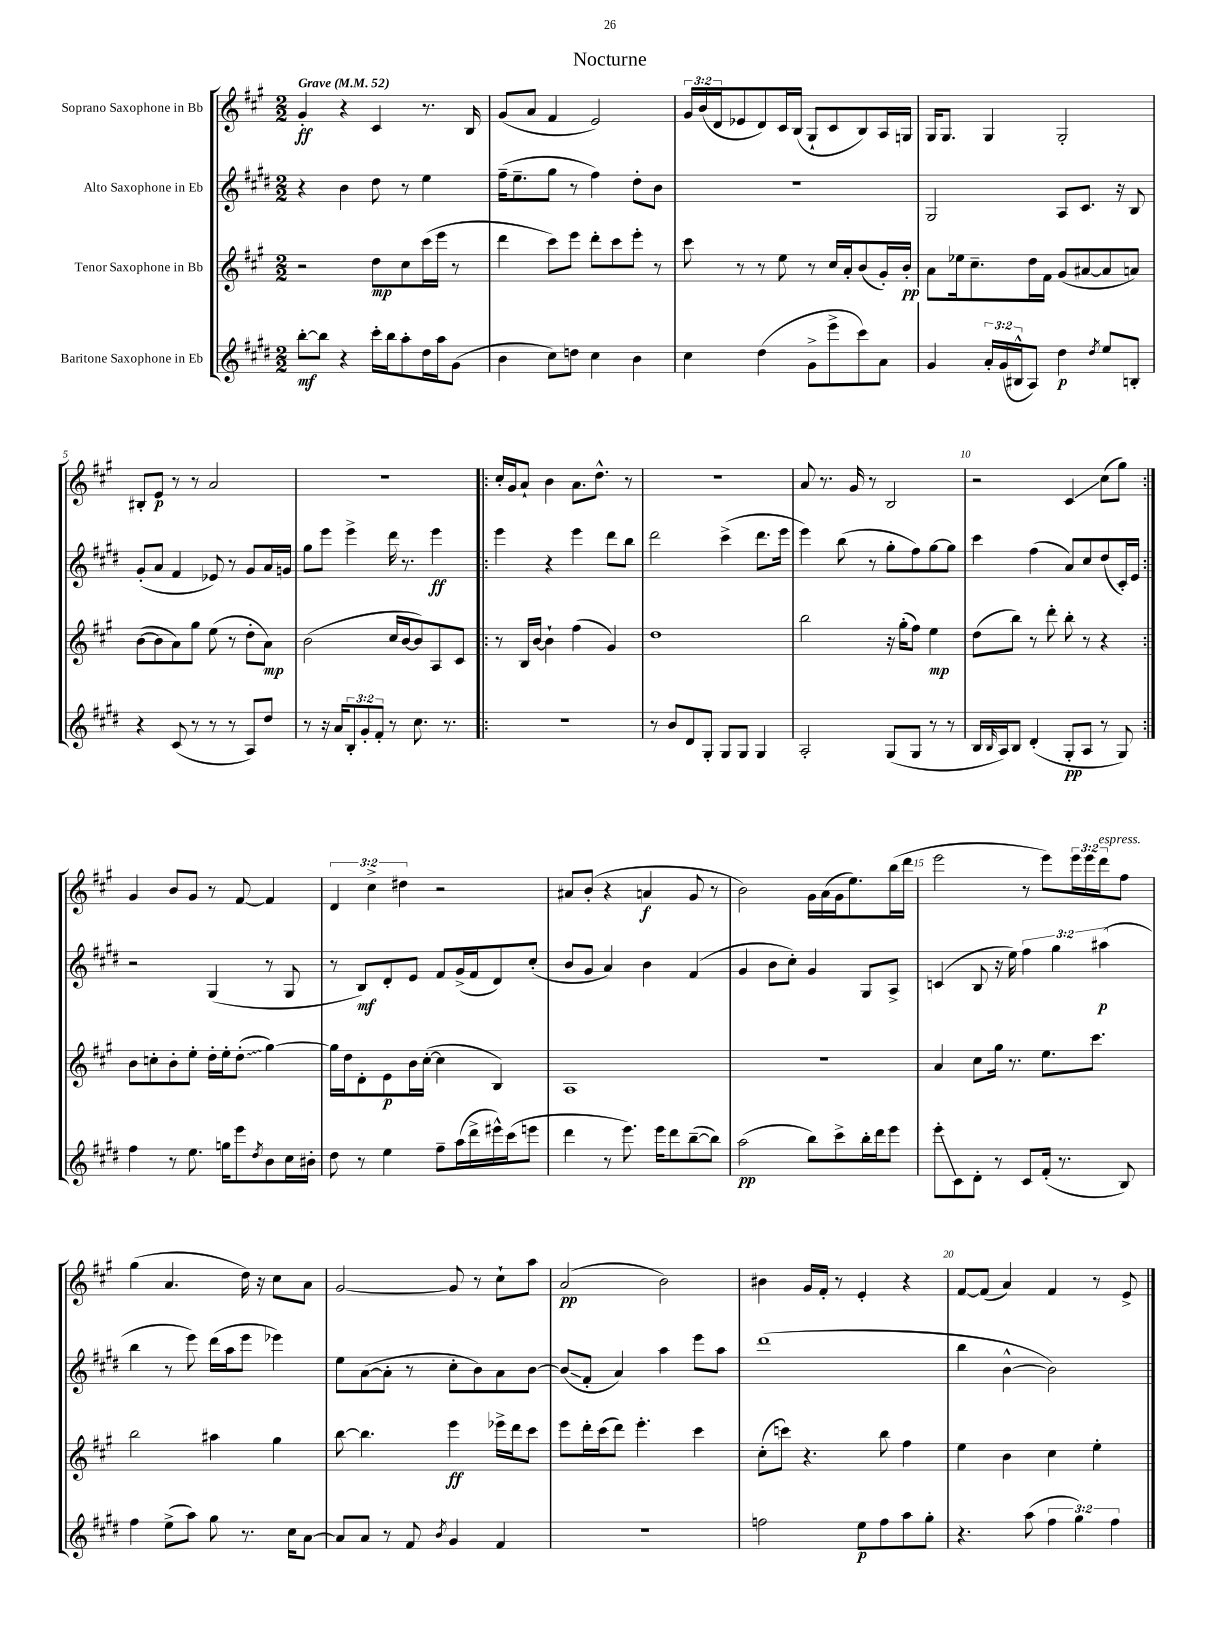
\header { title = "Nocturne" }
<<
\new StaffGroup <<
\new Staff = "s0" \with { instrumentName = "Soprano Saxophone in Bb" } {
    \clef treble \key a \major \numericTimeSignature \time 2/2 \override Staff.TupletNumber.text = #tuplet-number::calc-fraction-text \tempo "Grave" 4 = 52
    gis'4-.\ff r4 cis'4 r8. b16 |
    gis'8( a'8 fis'4 e'2) |
    \tuplet 3/2 { gis'16 b'16( d'16 } ees'8 d'8) cis'16 b16( gis8-! cis'8 b8) a16 g16 |
    gis16 gis8. gis4 gis2-. |
    bis8-. e'8\p r8 r8 a'2 |
    R1 |
    \repeat volta 2 { cis''16-. gis'16 a'8-! b'4 a'8. d''8.-^ r8 |
    r1 |
    a'8 r8. gis'16 r8 b2 |
    r2 cis'4\glissando cis''8( gis''8) | }
    gis'4 b'8 gis'8 r8 fis'8~ fis'4 |
    \tuplet 3/2 { d'4 cis''4-> dis''4 } r2 |
    ais'8 b'8-.( r4 a'4\f gis'8 r8 |
    b'2) gis'16 a'16( gis'16 e''8.) b''16( d'''16 |
    e'''2 r8 e'''8) \tuplet 3/2 { e'''16 e'''16 d'''16^\markup { \italic "espress." } } fis''8 |
    gis''4( a'4. d''16) r16 cis''8 a'8 |
    gis'2~ gis'8 r8 cis''8-! a''8 |
    a'2\pp( b'2) |
    bis'4 gis'16 fis'16-. r8 e'4-. r4 |
    fis'8~ fis'8( a'4) fis'4 r8 e'8-> \bar "|." |
}
\new Staff = "s1" \with { instrumentName = "Alto Saxophone in Eb" } {
    \clef treble \key e \major \numericTimeSignature \time 2/2 \override Staff.TupletNumber.text = #tuplet-number::calc-fraction-text
    r4 b'4 dis''8 r8 e''4 |
    fis''16--( e''8.-- gis''8 r8 fis''4) dis''8-. b'8 |
    R1 |
    gis2 a8 cis'8. r16 b8 |
    gis'8-.( a'8 fis'4 ees'8) r8 gis'8 a'16 g'16 |
    gis''8 e'''8 e'''4-> dis'''16 r8. e'''4\ff |
    \repeat volta 2 { e'''4 r4 e'''4 dis'''8 b''8 |
    dis'''2 cis'''4->( dis'''8. e'''16 |
    e'''4) b''8( r8 gis''8-. fis''8) gis''8~ gis''8 |
    cis'''4 fis''4( a'8) cis''8 dis''8( cis'16-.) e'16 | }
    r2 gis4( r8 gis8 |
    r8 b8\mf) dis'8-. e'8 fis'8 gis'16->( fis'16 dis'8) cis''8-.( |
    b'8 gis'8 a'4) b'4 fis'4( |
    gis'4 b'8 cis''8-.) gis'4 gis8 a8-> |
    c'4( b8 r16 e''16) \tuplet 3/2 { fis''4 gis''4 ais''4\p( } |
    b''4 r8 e'''8) dis'''16( a''16 e'''8 ees'''4) |
    e''8 a'8~( a'8-. r8 cis''8-. b'8) a'8 b'8~ |
    b'8\glissando( fis'8-. a'4) a''4 e'''8 a''8 |
    dis'''1( |
    b''4 b'4~-^ b'2) \bar "|." |
}
\new Staff = "s2" \with { instrumentName = "Tenor Saxophone in Bb" } {
    \clef treble \key a \major \numericTimeSignature \time 2/2
    r2 d''8\mp cis''8 cis'''16( e'''16 r8 |
    d'''4 cis'''8) e'''8 d'''8-. cis'''8 e'''8-. r8 |
    cis'''8 r8 r8 e''8 r8 cis''16 a'16-. b'8( gis'16-.) b'16-.\pp |
    a'8 ees''16 cis''8.-- d''16 fis'16 gis'8( ais'8~ ais'8 a'8) |
    b'8~( b'8 a'8) gis''8 e''8( r8 d''8-. a'8\mp) |
    b'2( cis''16 b'16~ b'8) a8 cis'8 |
    \repeat volta 2 { r8 b16 b'16~ b'4-! fis''4( gis'4) |
    d''1 |
    b''2 r16 gis''16-.( fis''8) e''4\mp |
    d''8( b''8) r8 d'''8-. b''8-. r8 r4 | }
    b'8 c''8-. b'8-. e''8-. d''16-. e''16-. \once \override Glissando.style = #'zigzag d''8-.\glissando( gis''4~) |
    gis''16 d''16 d'8-. e'8\p b'16 cis''16~-.( cis''4 b4) |
    a1 |
    r1 |
    a'4 cis''8 gis''16 r8. e''8. cis'''8. |
    b''2 ais''4 gis''4 |
    b''8~ b''4. e'''4\ff ees'''16-> d'''16 cis'''8 |
    e'''8 d'''16-. cis'''16( d'''8) e'''4.-. cis'''4 |
    cis''8-.( c'''8) r4. b''8 fis''4 |
    e''4 b'4 cis''4 e''4-. \bar "|." |
}
\new Staff = "s3" \with { instrumentName = "Baritone Saxophone in Eb" } {
    \clef treble \key e \major \numericTimeSignature \time 2/2 \override Staff.TupletNumber.text = #tuplet-number::calc-fraction-text
    b''8~-.\mf b''8 r4 cis'''16-. b''16 a''8-. dis''16 a''16 gis'8( |
    b'4 cis''8) d''8 cis''4 b'4 |
    cis''4 dis''4( gis'8-> e'''8-> cis'''8) a'8 |
    gis'4 \tuplet 3/2 { a'16-. gis'16( bis16-^ } a8) dis''4\p \acciaccatura { dis''8 } e''8 b8-. |
    r4 cis'8( r8 r8 r8 a8) dis''8 |
    r8 r16 a'16 \tuplet 3/2 { b8-. gis'8-. fis'8-. } r8 cis''8. r8. |
    \repeat volta 2 { r1 |
    r8 b'8 dis'8 gis8-. gis8 gis8 gis4 |
    a2-. gis8( gis8 r8 r8 |
    b16 \grace { b16 } a16) b8 dis'4-.( gis8-.\pp a8 r8 gis8) | }
    fis''4 r8 e''8. g''16 e'''8 \acciaccatura { dis''8 } b'8 cis''16 bis'16-. |
    dis''8 r8 e''4 fis''8-- a''16( dis'''16-> eis'''16-^) cis'''16( e'''8 |
    dis'''4 r8 e'''8.) e'''16 dis'''8 b''8~--( b''8) |
    a''2\pp( b''8) cis'''8-> b''16-. dis'''16 e'''8 |
    e'''8-.\glissando cis'8 dis'8-. r8 cis'8 fis'16-.( r8. b8) |
    fis''4 e''8->( a''8) gis''8 r8. cis''16 a'8~ |
    a'8 a'8 r8 fis'8 \acciaccatura { b'8 } gis'4 fis'4 |
    R1 |
    f''2 e''8\p f''8 a''8 gis''8-. |
    r4. a''8( \tuplet 3/2 { fis''4 gis''4) fis''4 } \bar "|." |
}
>>
>>
\layout { \context { \Score \override BarNumber.break-visibility = ##(#f #t #t) barNumberVisibility = #(every-nth-bar-number-visible 5) } }
